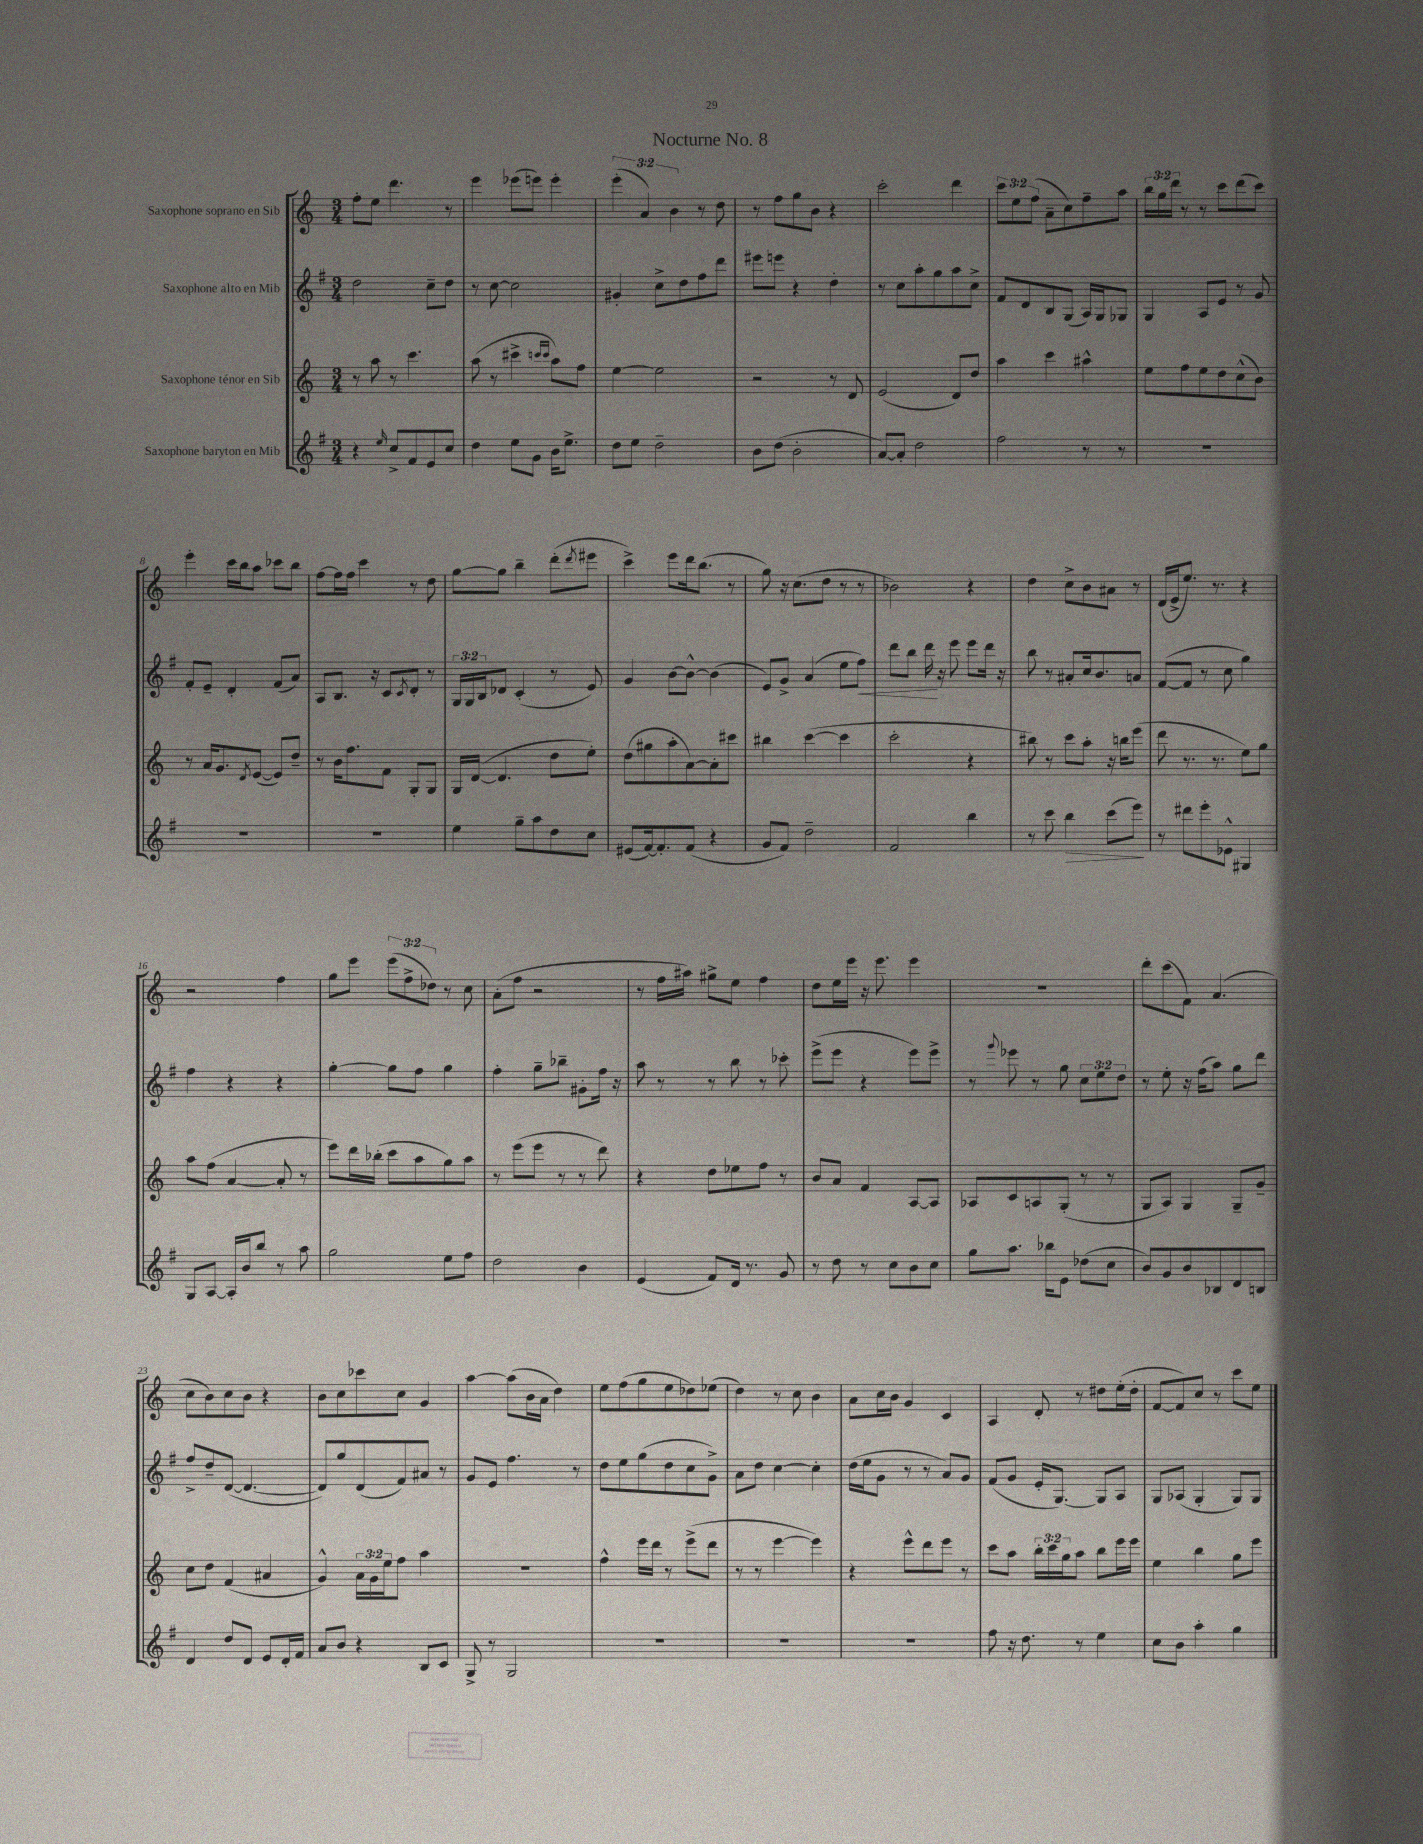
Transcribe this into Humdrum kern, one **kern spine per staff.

**kern	**kern	**kern	**kern
*staff4	*staff3	*staff2	*staff1
*clefG2	*clefG2	*clefG2	*clefG2
*k[f#]	*k[]	*k[f#]	*k[]
*M3/4	*M3/4	*M3/4	*M3/4
4r	8r	2dd\	8ff'\L
.	8aa\	.	8ee\J
16qqee/	.	.	.
8cc^/L	8r	.	4.ddd\
8f#/	4.ccc\	.	.
8e/	.	8cc~\L	.
8cc/J	.	8dd\J	8r
=	=	=	=
4dd\	(8aa\	8r	4eee\
.	8r	[8cc\	.
8ee\L	4ccc#^\	2cc\]	(8eee-\L
8g\J	.	.	8eee\J)
.	16qqccc/LL	.	.
.	16qqccc/JJ	.	.
16b\LK	8aa\L)	.	4eee'\
8.ee^\J	.	.	.
.	8ff\J	.	.
=	=	=	=
8dd\L	[4ee\	4g#'/	(6eee'\
8ee\J	.	.	.
.	.	.	6a/)
2dd~\	2ee\]	8cc^\L	.
.	.	.	6b\
.	.	8dd\	.
.	.	8ff#\	8r
.	.	8ddd\J	8dd\
=	=	=	=
8b\L	2r	8eee#\L	8r
(8dd\J	.	8eee\J	8ff\L
2b'\	.	4r	8gg\
.	.	.	8b\J
.	8r	4dd'\	4r
.	8d/	.	.
=	=	=	=
[8a/L)	(2e/	8r	2ccc'\
8a'/]J	.	8cc\L	.
2dd\	.	8aa'\	.
.	.	8gg\	.
.	8d/L)	8aa\	4ddd\
.	8dd/J	8cc^\J	.
=	=	=	=
2ff#\	4aa\	8f#/L	12ccc\L
.	.	.	12ee\
.	.	8d/	.
.	.	.	(12ff\J
.	4ccc\	8B/	8a~\L
.	.	(8G/J	8cc\)
8r	4aa#^^\	16A/LL)	8ff~\
.	.	16G/J	.
8r	.	8G-/J	8aa\J
=	=	=	=
2.r	8ee\L	4G/	24bb\LL
.	.	.	24gg\
.	.	.	24ddd\JJ
.	8ff\	.	8r
.	8ee\	8A/L	8r
.	8dd\	8e/J	8ccc\L
.	(8cc^^\	8r	(8ddd\
.	8b\J)	8g/	8ccc\J)
=	=	=	=
2.r	8r	8f#'/L	4eee'\
.	16a/LK	8e~/J	.
.	8.g/	.	.
.	.	4d'/	16ccc\LL
.	.	.	16bb\J
.	8qd/	.	.
.	([8e/J	.	8aa\J
.	8e/]L)	(8f#/L	8ccc-\L
.	8dd~/J	8a/J)	8bb\J
=	=	=	=
2.r	8r	8A/L	[8ff\L
.	16b\LK	8.B/J	16ff\]L
.	8.ff\	.	16ff\JJ
.	.	.	4ccc\
.	.	16r	.
.	8f\J	8c/L	.
.	.	8qc/	.
.	8G'/L	8d'/J	8r
.	8G/J	8r	8dd\
=	=	=	=
4ee\	16G/LL	24G/LL	[8gg\L
.	.	24G/	.
.	([16d/JJ	.	.
.	.	24B/J	.
.	4.d/]	8d-/J	8gg\]J
8gg~\L	.	(4c'/	4bb~\
8aa\	.	.	.
8dd\	8dd\L	8r	(8ddd'\L
.	.	.	8qddd/
8cc\J	8ee'\J)	8e/)	8eee#\J
=	=	=	=
(8e#/L	(8dd\L	4g/	4ccc^\)
[16f#/k)	8gg#\	.	.
8.f#'/]	.	.	.
.	8aa'\	[8b\L	8eee\L
(8f#/J	[8a\)	8b^^\_J	16ddd\k
.	.	.	(8.bb\J
4r	8a'\]	(4b\]	.
.	8ccc#\J	.	8r
=	=	=	=
8g/L	4bb#\	8e/L)	8gg\)
8f#/J)	.	8g^/J	16r
.	.	.	(8.cc\L
2dd~\	([4ccc\	(4a/	.
.	.	.	8dd\J
.	4ccc\]	8ee\L	8r
.	.	8ff#\J)	8r
=	=	=	=
2f#/	2ccc'\	8ddd\L	2b-\)
.	.	8bb\J	.
.	.	16ddd\	.
.	.	16r	.
.	.	8eee\	.
4bb\	4r	8eee\L	4r
.	.	16ddd\Jk	.
.	.	16r	.
=	=	=	=
8r	8bb#\)	8bb\	4dd\
8ccc\	8r	8r	.
4bb\	8ccc\L	8a#'/L	8cc^\L
.	8aa'\J	16cc/k	8b\
.	.	8.b/	.
(8ccc\L	16r	.	8a#\J
.	16bb\LK	.	.
8eee\J)	(8eee\J	8a/J	8r
=	=	=	=
8r	8ddd\	([8f#/L	(16d/LL
.	.	.	16e^/J
8ddd#\L	8.r	8f#/]J	8.ee/J)
8eee'\	.	8r	.
.	8.r	.	8.r
8e-^^\J	.	8cc\	.
4G#/	8ee\L)	4gg\)	4r
.	8gg\J	.	.
=	=	=	=
8G/L	8aa\L	4ff#\	2r
[8A/J	(8ff\J	.	.
16A'/]LL	[4a/	4r	.
16b/J	.	.	.
8bb/J	.	.	.
8r	8a'/]	4r	4ff\
8aa\	8r	.	.
=	=	=	=
2gg\	8eee\L)	[4gg'\	8gg\L
.	16ddd\L	.	8eee\J
.	(16bb-'\JJ	.	.
.	8ccc\L	8gg\]L	(12eee\L
.	.	.	12ff^\
.	8aa\	8ff#\J	.
.	.	.	12dd-\J)
8ee\L	8gg\)	4gg\	8r
8ff#\J	8aa\J	.	8cc\
=	=	=	=
2dd\	8r	4ff#'\	(8a'\L
.	(8eee\L	.	8ff\J
.	8eee\J	8gg~\L	2r
.	8r	8bb-~\J	.
4b\	8r	8g#'\L	.
.	8ddd\)	16ff#\Jk	.
.	.	16r	.
=	=	=	=
(4e/	4r	8aa\	8r
.	.	8r	16ff\LL
.	.	.	16aa#\JJ)
8f#/L)	8dd\L	8r	8gg#^\L
16d/Jk	8ee-\	8bb\	8ee\J
8.r	.	.	.
.	8ff\J	8r	4ff\
8g/	8r	8ccc-'\	.
=	=	=	=
8r	8b/L	(8eee^\L	8dd\L
8dd\	8a/J	8eee\J	16ee\L
.	.	.	16eee\JJ
8r	4f/	4r	16r
.	.	.	8.eee\
8cc\L	.	.	.
8b\	[8A/L	8eee\L)	4eee\
8cc\J	8A/]J	8eee^\J	.
=	=	=	=
8gg\L	8A-/L	8r	2.r
.	.	8qqggg/	.
8.aa\J	8c/	8eee-\	.
.	8A/	8r	.
16bb-\LK	.	.	.
8e\J	(8G'/J	8gg\	.
(8dd-\L	8r	12cc\L	.
.	.	12ee\	.
8cc\J	8r	.	.
.	.	12dd\J	.
=	=	=	=
8b/L)	8G/L	8r	8ddd'\L
8g/	8A/J)	8ee'\	(8ccc\
8b/	4G/	16r	8f\J)
.	.	(16ff#\LK	.
8B-/	.	8aa\J)	(4.a/
8d/	8G~/L	8gg\L	.
8B/J	8g~/J	8ddd\J	.
=	=	=	=
4d/	8cc\L	8ff#^/L	8cc\L
.	8dd\J	8dd~/	8b\)
8dd/L	(4f/	([8d/J	8cc\
8d/J	.	4.d/_	8b\J
8e/L	4a#/	.	4r
16d'/L	.	.	.
16f#/JJ	.	.	.
=	=	=	=
8a/L	4g^^/)	8d/]L)	8b\L
8b/J	.	8gg/	8cc\
4r	24a\LL	(8d/	8ccc-\
.	24g\	.	.
.	24ee\J	.	.
.	8ff\J	8f#/)	8cc\J
8B/L	4aa\	8a#/J	4g/
8c/J	.	8r	.
=	=	=	=
8G^/	2.r	8g/L	[4aa\
8r	.	8e/J	.
2G/	.	4.ff#\	(8aa\]L
.	.	.	16b\L
.	.	.	16a\JJ
.	.	.	4dd\)
.	.	8r	.
=	=	=	=
2.r	4ff^^\	8dd\L	8ee\L
.	.	8ee\	(8ff\
.	16eee\LL	(8gg\	8gg\
.	16ddd\JJ	.	.
.	8r	8dd\	8ee\
.	(8eee^\L	8cc\	8dd-\)
.	8ddd\J	8g^\J)	(8ee-\J
=	=	=	=
2.r	8r	8a\L	4dd\)
.	8r	8dd\J	.
.	[4eee\	[4cc\	8r
.	.	.	8cc\
.	4eee\])	4cc'\]	4b\
=	=	=	=
2.r	4r	(16dd\LL	8a\L
.	.	16ee\J	.
.	.	8g\J	16cc\L
.	.	.	16b\JJ
.	8eee^^\L	8r	4g/
.	8ddd\	8r	.
.	8eee\J	8a/L)	4c/
.	8r	8g/J	.
=	=	=	=
8ff#\	8ccc\L	(8f#/L	4A/
16r	8aa\J	8g/J	.
8.dd\	.	.	.
.	24bb'\LL	16e'/LK	8d'/
.	24ccc\	.	.
.	.	[8.G/J)	.
.	24gg\J	.	.
8r	8aa\J	.	8r
4ee\	8bb\L	8G/]L	8dd#\L
.	16eee\L	8A/J	(16ee'\L
.	16eee\JJ	.	16dd#'\JJ
=	=	=	=
8cc\L	4ee\	8G/L	[8f/L
8b\J	.	(8A-/J	8f/])
4aa'\	4bb\	4G'/	8cc/J
.	.	.	8r
4gg\	8gg\L	8G/L)	8ccc\L
.	8eee\J	8G/J	8ee\J
==	==	==	==
*-	*-	*-	*-
